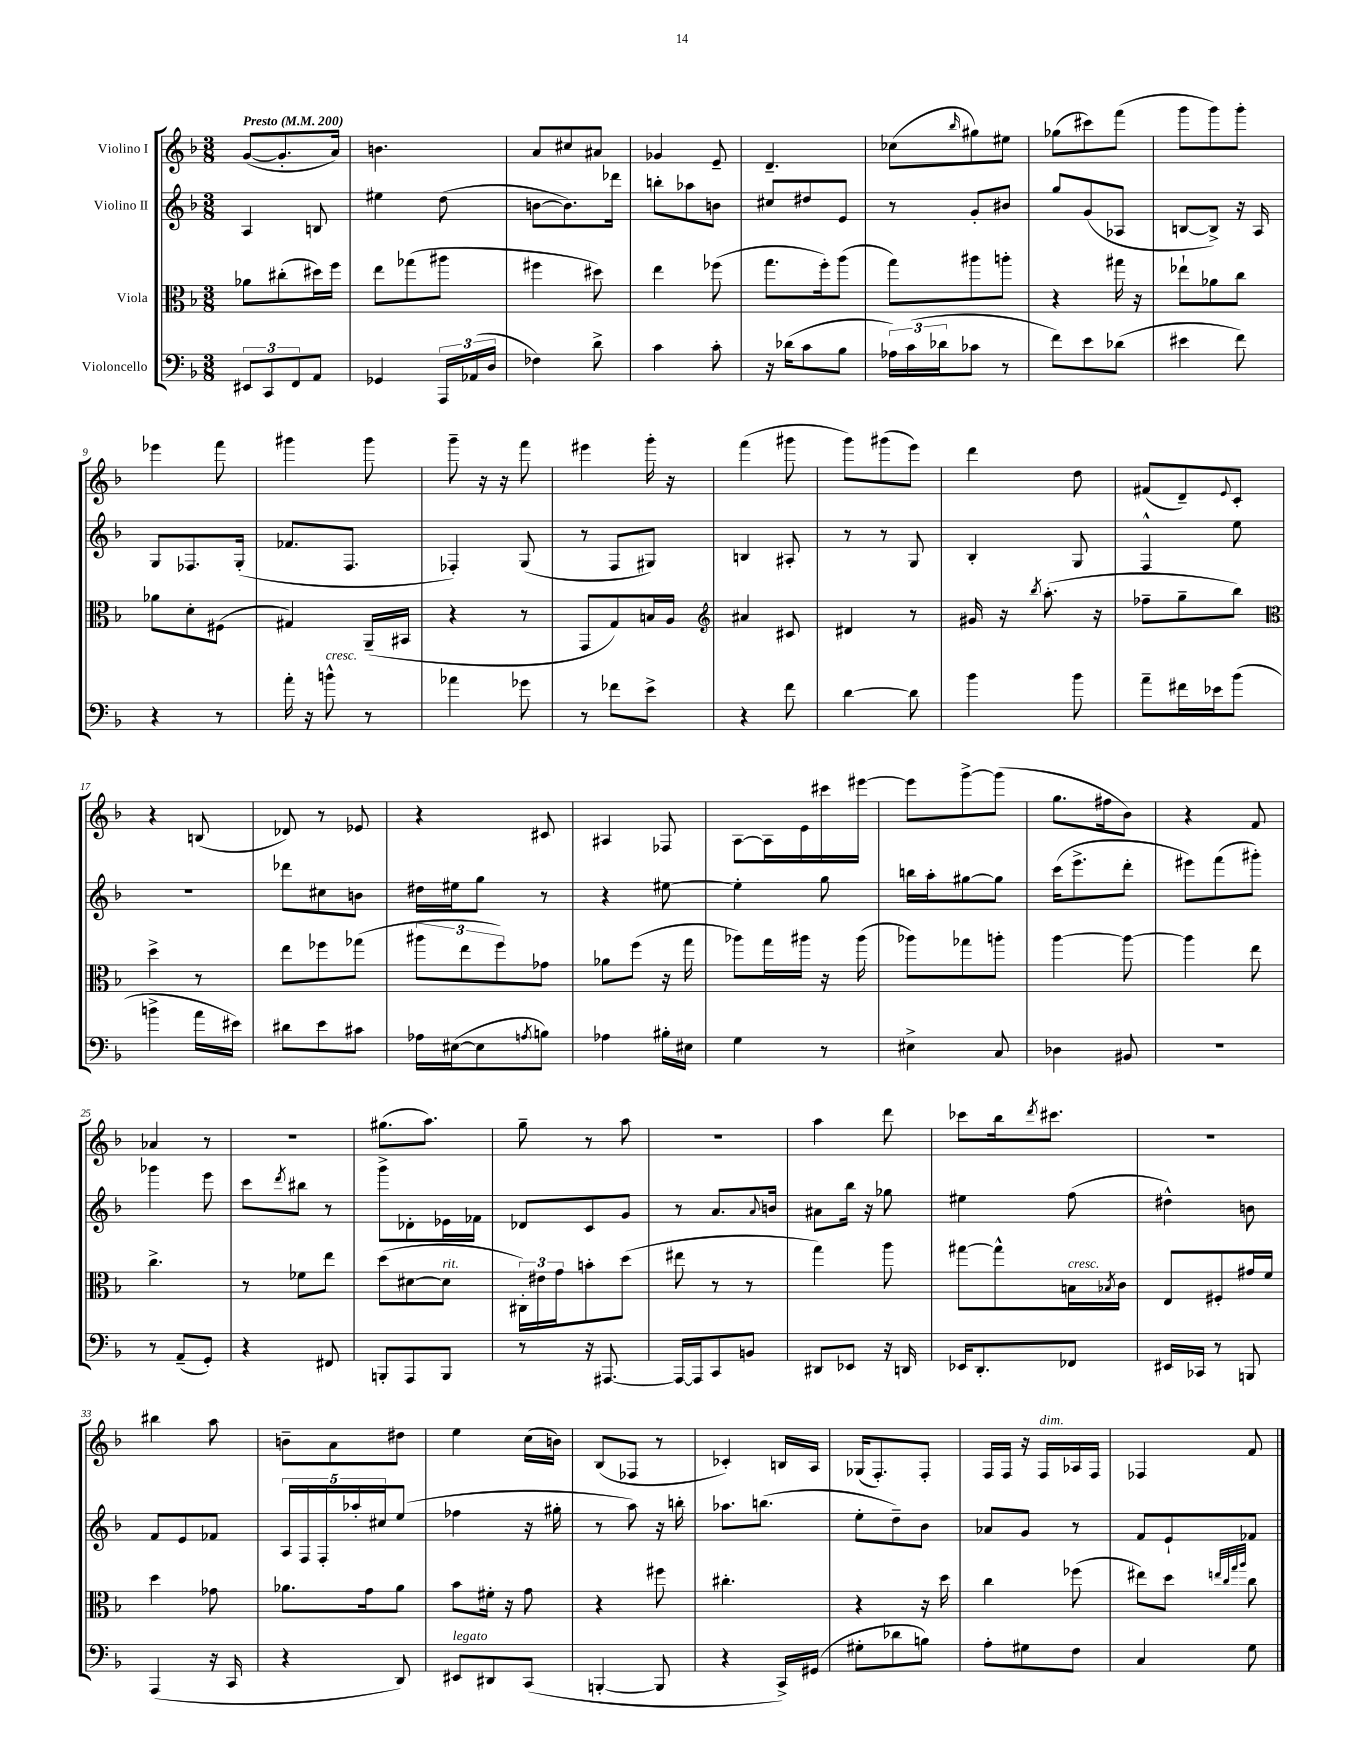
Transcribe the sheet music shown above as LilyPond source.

<<
\new StaffGroup <<
\new Staff = "s0" \with { instrumentName = "Violino I" } {
    \clef treble \key f \major \numericTimeSignature \time 3/8 \tempo "Presto" 4 = 200
    g'8~( g'8.-. a'16) |
    b'4. |
    a'8 cis''8 ais'8 |
    ges'4 e'8-- |
    d'4.-- |
    ces''8( \grace { bes''16 } gis''8) eis''8 |
    ges''8( cis'''8) f'''8( |
    g'''8 g'''8) g'''8-. |
    ees'''4 f'''8 |
    gis'''4 gis'''8 |
    g'''8-- r16 r16 f'''8 |
    eis'''4 g'''16-. r16 |
    f'''4( gis'''8 |
    g'''8) gis'''8( e'''8) |
    d'''4 d''8 |
    fis'8( d'8--) \appoggiatura { e'8 } c'8-. |
    r4 b8( |
    des'8) r8 ees'8 |
    r4 cis'8 |
    ais4 fes8 |
    a8~ a16 e'16 cis'''16 eis'''16~ |
    eis'''8 g'''8~-> g'''8( |
    g''8. fis''16 bes'8) |
    r4 f'8 |
    aes'4 r8 |
    R4. |
    gis''8.( a''8.) |
    g''8-- r8 a''8 |
    R4. |
    a''4 d'''8 |
    ces'''8 bes''16 \acciaccatura { d'''8 } cis'''8. |
    R4. |
    bis''4 a''8 |
    b'8-- a'8 dis''8 |
    e''4 c''16( b'16) |
    bes8( fes8 r8 |
    ces'4-.) b16 a16 |
    ges16( f8.-.) f8-. |
    f16 f16 r16 f16^\markup { \italic "dim." } aes16 f16 |
    fes4 f'8 \bar "|." |
}
\new Staff = "s1" \with { instrumentName = "Violino II" } {
    \clef treble \key f \major \numericTimeSignature \time 3/8
    a4 b8 |
    eis''4 d''8( |
    b'8~ b'8.) des'''16 |
    b''8-. aes''8 b'8 |
    cis''8 dis''8 e'8 |
    r8 g'8-. bis'8 |
    g''8 g'8( aes8 |
    b8~ b8->) r16 a16 |
    g8 fes8. g16-.( |
    fes'8. f8. |
    fes4-.) g8( |
    r8 f8 gis8) |
    b4 ais8-. |
    r8 r8 g8 |
    bes4-. g8 |
    f4-^ e''8 |
    R4. |
    des'''8 cis''8 b'8 |
    dis''16 eis''16 g''8 r8 |
    r4 eis''8~ |
    eis''4-. g''8 |
    b''16 a''16-. gis''8~ gis''8 |
    c'''16( e'''8.-> d'''8-. |
    eis'''8) f'''8( gis'''8-.) |
    ges'''4 e'''8 |
    c'''8 \acciaccatura { d'''8 } bis''8 r8 |
    g'''8-> des'8-. ees'16 fes'16 |
    des'8 c'8 g'8 |
    r8 a'8. \appoggiatura { a'8 } b'16 |
    ais'8 bes''16 r16 ges''8 |
    eis''4 f''8( |
    dis''4-^) b'8 |
    f'8 e'8 fes'8 |
    \tuplet 5/4 { a16 f16 f16-. aes''16-. cis''16 } e''8( |
    fes''4 r16 gis''16-. |
    r8 a''8) r16 b''16-. |
    aes''8. b''8.( |
    e''8-. d''8--) bes'8 |
    aes'8 g'8 r8 |
    f'8 e'8-! fes'8 \bar "|." |
}
\new Staff = "s2" \with { instrumentName = "Viola" } {
    \clef alto \key f \major \numericTimeSignature \time 3/8
    aes'8 cis''8-.( dis''16) f''16 |
    e''8 ges''8( ais''8 |
    fis''4 dis''8) |
    e''4 fes''8( |
    g''8. f''16-.) a''8( |
    g''8) ais''8 a''8-. |
    r4 gis''16 r16 |
    ees''8-! aes'8 c''8 |
    aes'8 d'8-. fis8( |
    gis4) a,16--( bis,16 |
    r4 r8 |
    g,8 g8) b16 a16 |
    \clef treble ais'4 cis'8 |
    dis'4 r8 |
    gis'16 r16 \acciaccatura { bes''8 } a''8.-.( r16 |
    fes''8-- g''8-- bes''8) |
    \clef alto d''4-> r8 |
    e''8 fes''8 ges''8( |
    \tuplet 3/2 { ais''8 e''8 f''8) } ges'8 |
    aes'8 f''8( r16 g''16 |
    aes''8) g''16 ais''16 r16 ais''16( |
    aes''8) ges''8 a''8-. |
    a''4~ a''8~ |
    a''4 e''8 |
    c''4.-> |
    r8 fes'8 e''8 |
    d''8( dis'8~ dis'8^\markup { \italic "rit." } |
    \tuplet 3/2 { cis16-.) eis'16 g'16 } b'8-. d''8( |
    eis''8 r8 r8 |
    g''4) a''8 |
    gis''8~ gis''8-^ b16^\markup { \italic "cresc." } \acciaccatura { bes8 } c'16 |
    e8 fis8-. gis'16 f'16 |
    d''4 ges'8 |
    aes'8. g'16 aes'8 |
    bes'8 fis'16-. r16 g'8 |
    r4 fis''8 |
    cis''4.-. |
    r4 r16 d''16 |
    c''4 fes''8( |
    eis''8) d''8 \grace { e''32 c''32 g''32 a''32 } c''8 \bar "|." |
}
\new Staff = "s3" \with { instrumentName = "Violoncello" } {
    \clef bass \key f \major \numericTimeSignature \time 3/8
    \tuplet 3/2 { eis,8 c,8 f,8 } a,8 |
    ges,4 \tuplet 3/2 { a,,16 aes,16( d16 } |
    fes4) d'8-> |
    c'4 c'8-. |
    r16 des'16( c'8 bes8 |
    \tuplet 3/2 { aes16) c'16( des'16 } ces'8 r8 |
    f'8) e'8 des'8( |
    eis'4 f'8) |
    r4 r8 |
    a'16-. r16 b'8-^^\markup { \italic "cresc." } r8 |
    aes'4 ges'8 |
    r8 fes'8 e'8-> |
    r4 f'8 |
    d'4~ d'8 |
    bes'4 bes'8 |
    a'8-- fis'16 ees'16 bes'8( |
    b'4-> a'16 eis'16) |
    dis'8 e'8 cis'8 |
    aes16 eis16~( eis8 \acciaccatura { a8 } b8) |
    aes4 bis16-. eis16 |
    g4 r8 |
    eis4-> c8 |
    des4 bis,8 |
    R4. |
    r8 a,8--( g,8-.) |
    r4 fis,8 |
    b,,8-. a,,8 b,,8 |
    r8 r16 ais,,8.~ |
    ais,,16~ ais,,16 c,8 b,8 |
    dis,8 ees,8 r16 d,16 |
    ees,16 d,8.-. fes,8 |
    eis,16 ces,16 r8 b,,8 |
    a,,4( r16 c,16 |
    r4 d,8) |
    eis,8^\markup { \italic "legato" } dis,8 c,8( |
    b,,4~-. b,,8 |
    r4 c,16->) gis,16( |
    gis8-. des'8 b8) |
    a8-. gis8 f8 |
    c4 g8 \bar "|." |
}
>>
>>
